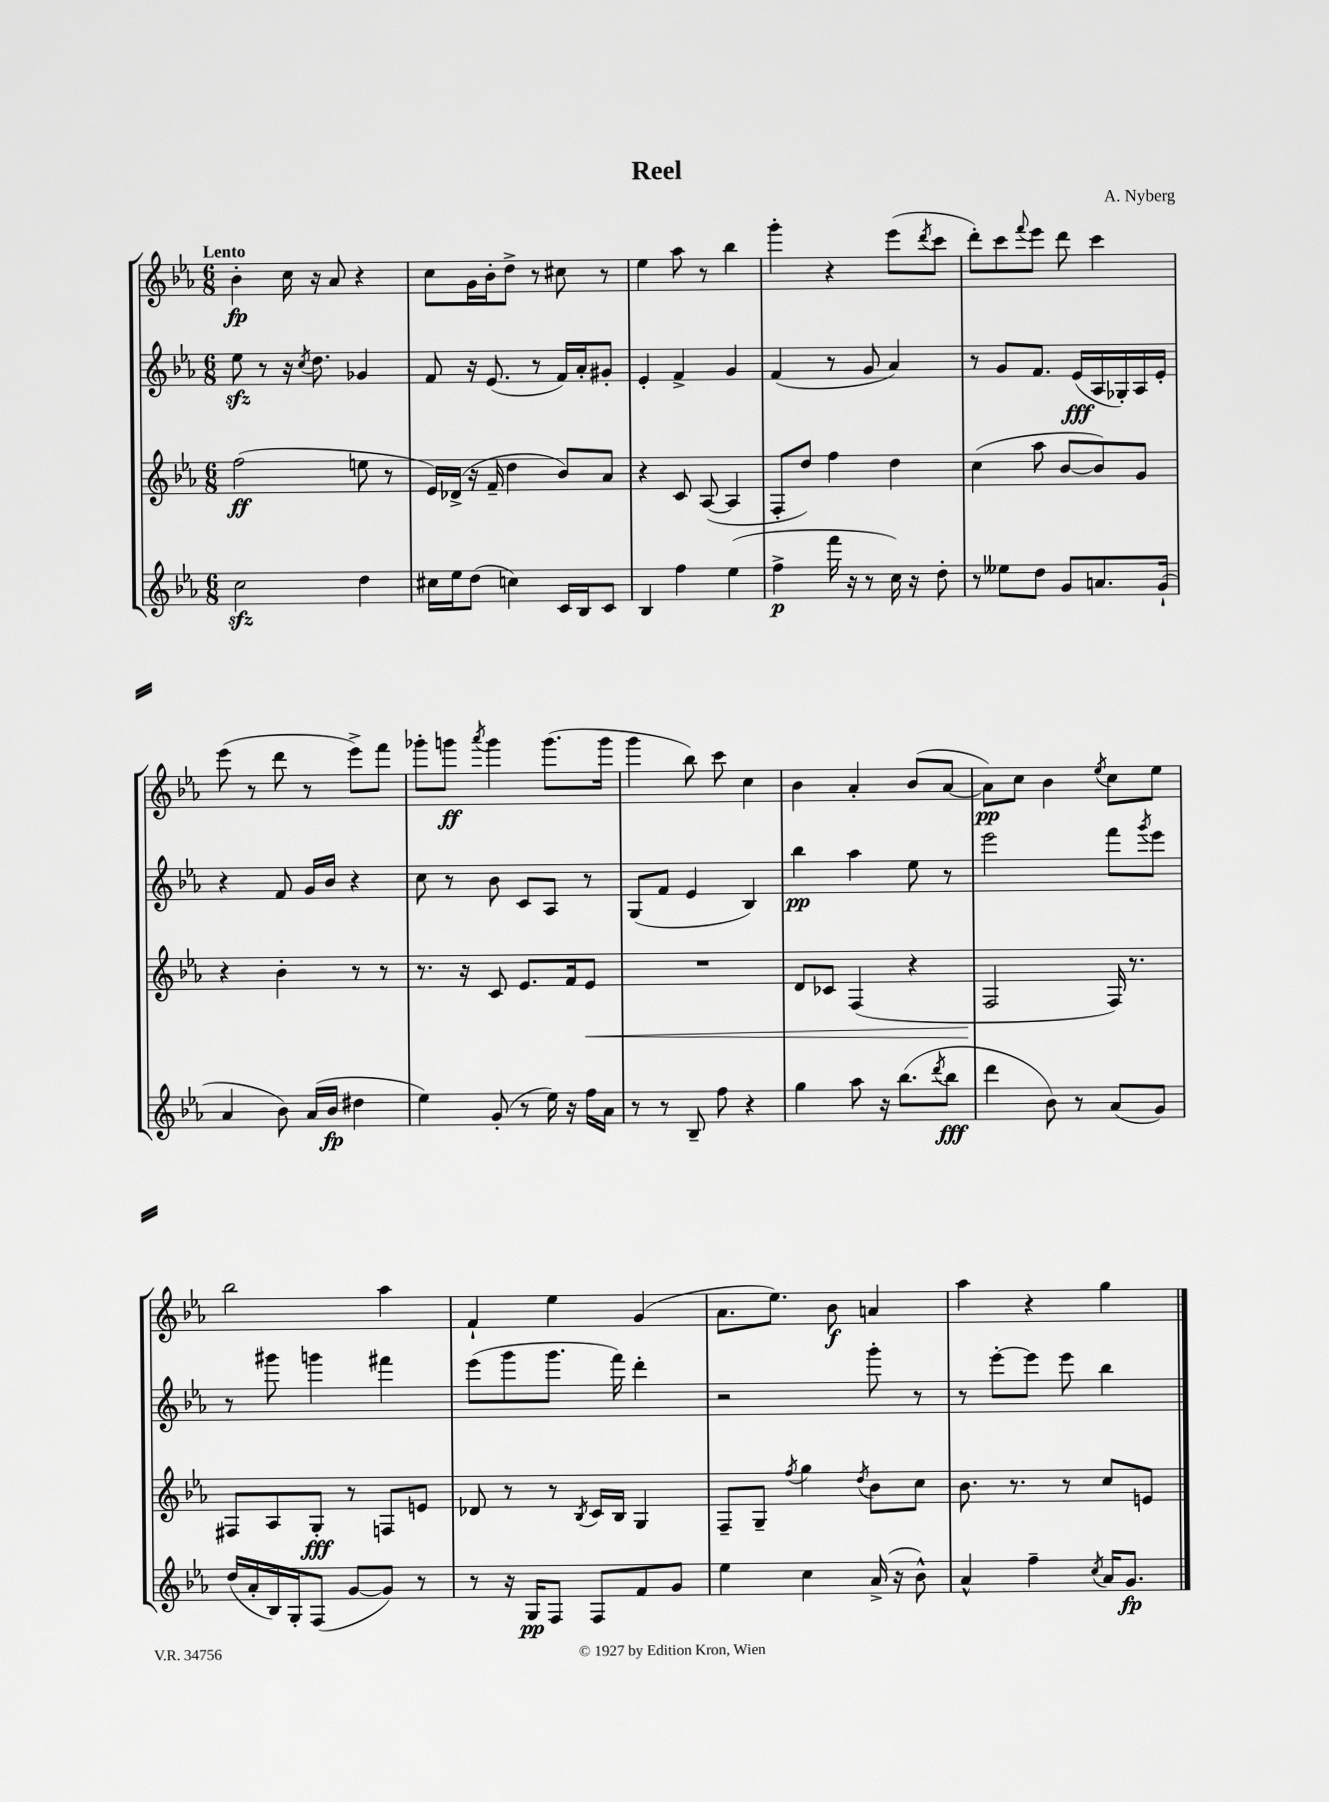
\header { title = "Reel" composer = "A. Nyberg" }
<<
\new StaffGroup <<
\new Staff = "s0" {
    \clef treble \key ees \major \numericTimeSignature \time 6/8 \tempo "Lento"
    bes'4-.\fp c''16 r16 aes'8 r4 |
    c''8 g'16 bes'16-. d''8-> r8 cis''8 r8 |
    ees''4 aes''8 r8 bes''4 |
    g'''4-. r4 ees'''8( \acciaccatura { d'''8 } c'''8 |
    d'''8-.) c'''8 \appoggiatura { f'''8 } ees'''8 d'''8 c'''4 |
    ees'''8( r8 d'''8 r8 ees'''8->) f'''8 |
    ges'''8-. g'''8\ff \acciaccatura { aes'''8 } g'''4 g'''8.( g'''16 |
    g'''4 bes''8) c'''8 c''4 |
    bes'4 aes'4-. bes'8( aes'8~ |
    aes'8\pp) c''8 bes'4 \acciaccatura { ees''8 } c''8 ees''8 |
    bes''2 aes''4 |
    f'4-! ees''4 g'4( |
    aes'8. ees''8.) bes'8\f a'4 |
    aes''4 r4 g''4 \bar "|." |
}
\new Staff = "s1" {
    \clef treble \key ees \major \numericTimeSignature \time 6/8
    ees''8\sfz r8 r16 \acciaccatura { c''8 } d''8. ges'4 |
    f'8 r16 ees'8.( r8 f'16) aes'16-. gis'8-. |
    ees'4-. f'4-> g'4 |
    f'4( r8 g'8 aes'4) |
    r8 g'8 f'8. ees'16\fff( aes16 ges16-.) aes16 ees'16-. |
    r4 f'8 g'16 bes'16 r4 |
    c''8 r8 bes'8 c'8 aes8 r8 |
    g8( f'8 ees'4 bes4) |
    bes''4\pp aes''4 ees''8 r8 |
    ees'''2 f'''8 \acciaccatura { g'''8 } ees'''8 |
    r8 gis'''8 g'''4 fis'''4 |
    ees'''8( g'''8 g'''8. f'''16) d'''4-. |
    r2 g'''8-. r8 |
    r8 ees'''8~-. ees'''8 ees'''8 bes''4 \bar "|." |
}
\new Staff = "s2" {
    \clef treble \key ees \major \numericTimeSignature \time 6/8
    f''2\ff( e''8 r8 |
    ees'16) des'16->( r16 f'16-- d''4 bes'8) aes'8 |
    r4 c'8 aes8~( aes4 |
    f8-. d''8) f''4 d''4 |
    c''4( aes''8 bes'8~ bes'8) g'8 |
    r4 bes'4-. r8 r8 |
    r8. r16 c'8 ees'8. f'16 ees'8\< |
    R2. |
    d'8 ces'8 f4( r4 |
    f2\! f16) r8. |
    fis8 aes8 g8-.\fff r8 f8 e'8 |
    des'8 r8 r8 \acciaccatura { bes8 } c'16 bes16 g4 |
    f8-- g8-- \acciaccatura { f''8 } g''4 \acciaccatura { d''8 } bes'8 c''8 |
    bes'8. r8. r8 c''8 e'8 \bar "|." |
}
\new Staff = "s3" {
    \clef treble \key ees \major \numericTimeSignature \time 6/8
    c''2\sfz d''4 |
    cis''16 ees''16 d''8( c''4) c'16 bes16 c'8 |
    bes4 f''4 ees''4( |
    f''4->\p f'''16 r16 r8 c''16) r16 d''8-. |
    r8 eeses''8 d''8 g'8 a'8. g'16-!( |
    aes'4 bes'8) aes'16( bes'16\fp dis''4 |
    ees''4) g'8-.( r8 ees''16) r16 f''16 aes'16 |
    r8 r8 bes8-- f''8 r4 |
    g''4 aes''8 r16 bes''8.( \acciaccatura { d'''8 } bes''8\fff |
    d'''4 bes'8) r8 aes'8( g'8) |
    d''16( aes'16-. bes16) g16-. f8( g'8~ g'8) r8 |
    r8 r16 g16\pp f8 f8 f'8 g'8 |
    ees''4 c''4 aes'16->( r16 bes'8-^) |
    aes'4-^ f''4-- \acciaccatura { c''8 } aes'16 g'8.\fp \bar "|." |
}
>>
>>
\layout { \context { \Score \remove "Bar_number_engraver" } }
